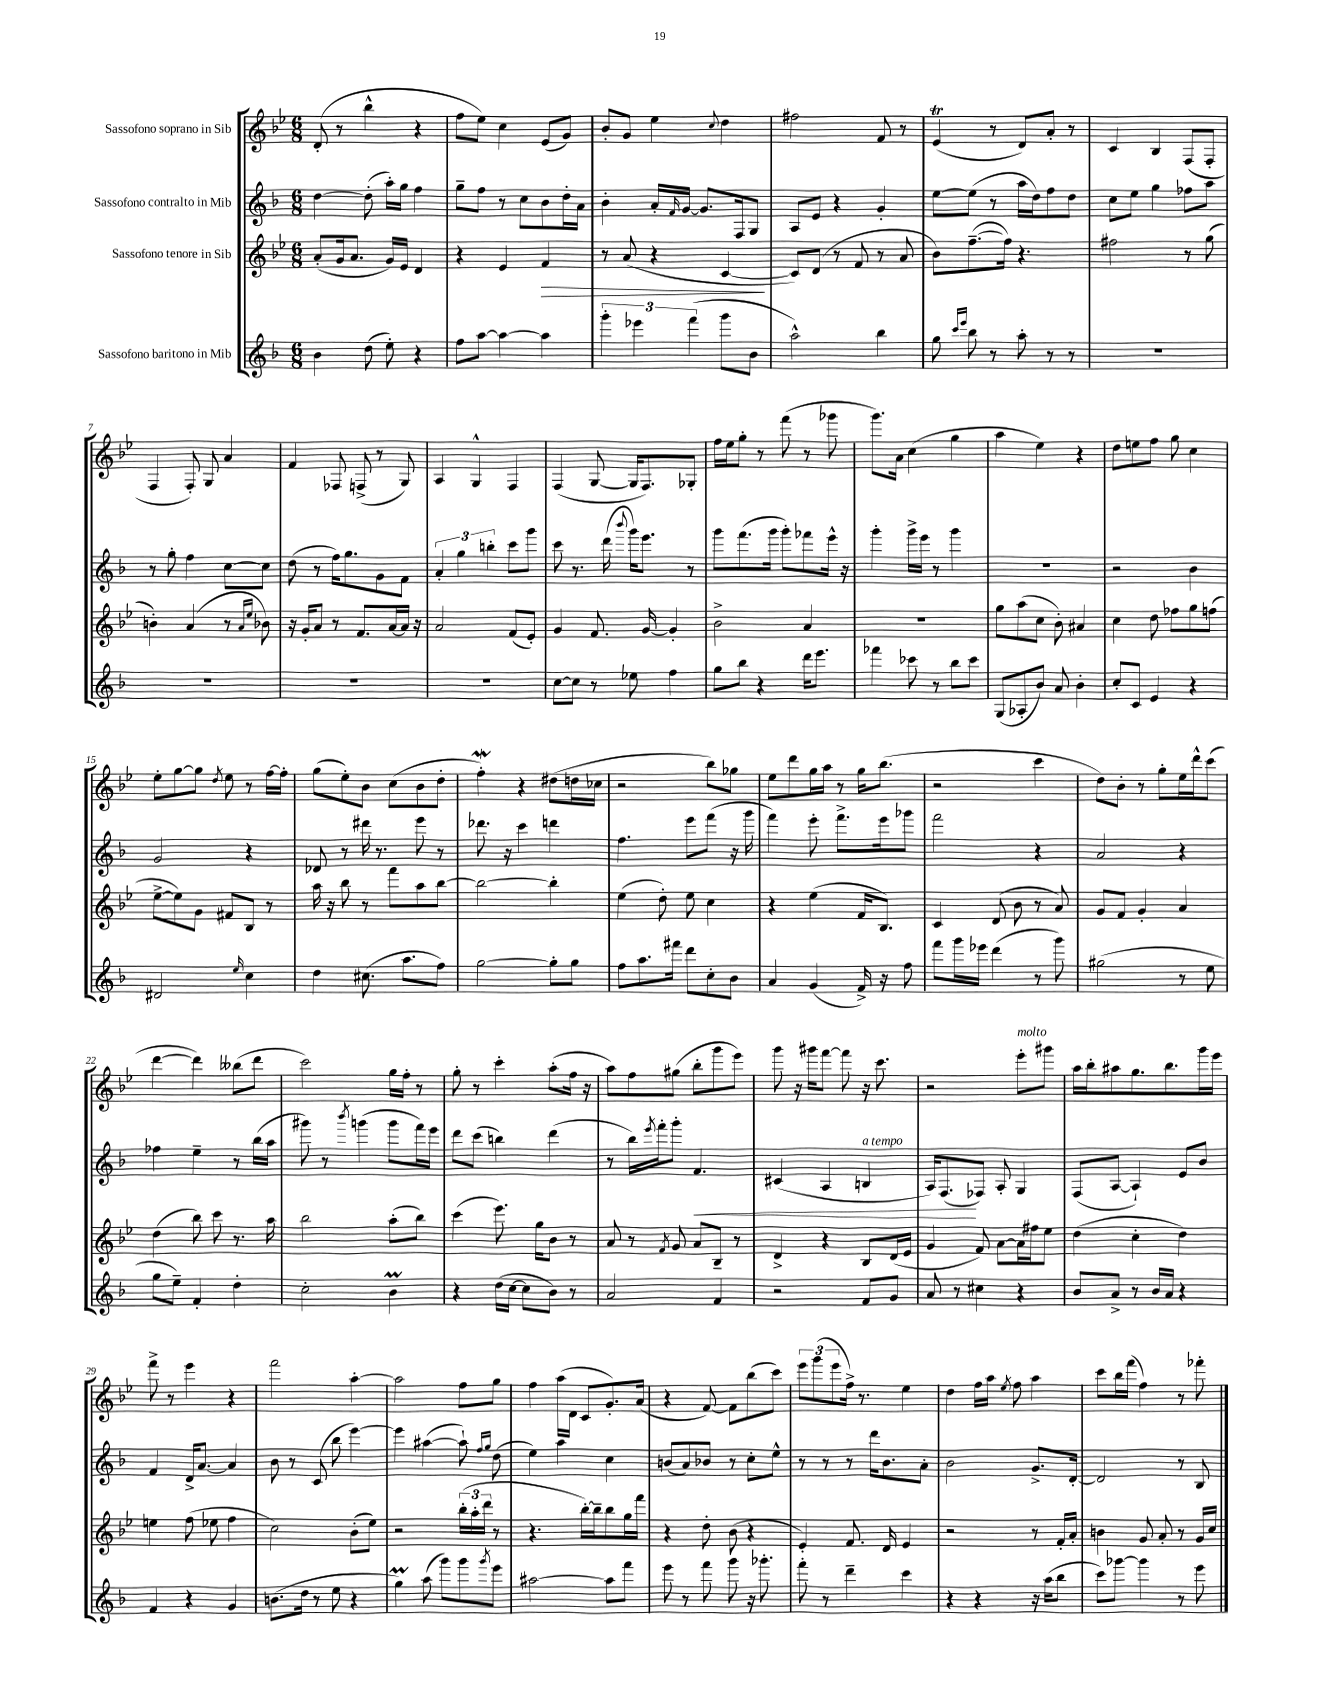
<<
\new StaffGroup <<
\new Staff = "s0" \with { instrumentName = "Sassofono soprano in Sib" } {
    \clef treble \key bes \major \numericTimeSignature \time 6/8
    d'8-.( r8 bes''4-^ r4 |
    f''8 ees''8) c''4 ees'8( g'8) |
    bes'8-. g'8 ees''4 \appoggiatura { c''8 } d''4 |
    fis''2 f'8 r8 |
    ees'4\trill( r8 d'8) a'8-. r8 |
    c'4 bes4 f8( f8-. |
    f4 f8-.) g8 a'4 |
    f'4 fes8 f8->( r8 g8) |
    a4 g4-^ f4 |
    f4( g8~ g16 f8.) ges8-. |
    f''16 ees''16 g''8-. r8 f'''8( r8 ges'''8 |
    g'''8.) a'16 c''4( g''4 |
    a''4 ees''4) r4 |
    d''8 e''8 f''8 g''8 c''4 |
    ees''8-. g''8~ g''8 \acciaccatura { d''8 } ees''8 r8 f''16~ f''16-. |
    g''8( ees''8-.) bes'8 c''8( bes'8 d''8-. |
    f''4-.\mordent) r4 dis''8( d''16 ces''16 |
    r2 bes''8) ges''8 |
    ees''8 d'''8 g''16 a''16 r8 g''16 bes''8.( |
    r2 c'''4 |
    d''8) bes'8-. r8 g''8-. ees''16 d'''16-^ c'''8( |
    d'''4~ d'''4) beses''8( d'''8 |
    c'''2) g''16 f''16-. r8 |
    g''8-. r8 c'''4-. a''8-.( f''16 r16 |
    a''8) f''8 gis''8( bes''8-. g'''8 ees'''8) |
    g'''8 r16 gis'''16 f'''8~ f'''8 r16 c'''8. |
    r2 ees'''8-.^\markup { \italic "molto" } gis'''8 |
    a''16 bes''16-. ais''8 g''8. bes''8. g'''16 ees'''16 |
    f'''8-> r8 ees'''4 r4 |
    f'''2 a''4~-. |
    a''2 f''8 g''8 |
    f''4 a''16( d'16 c'8 g'8.-.) a'16( |
    r4 f'8~) f'8 bes''8( c'''8) |
    \tuplet 3/2 { ees'''8 g'''8( ees'''8 } f''16->) r8. ees''4 |
    d''4 f''16 a''16 \acciaccatura { ees''8 } f''8 a''4 |
    c'''8 bes''16 f'''16( f''4) r8 fes'''8-. \bar "|." |
}
\new Staff = "s1" \with { instrumentName = "Sassofono contralto in Mib" } {
    \clef treble \key f \major \numericTimeSignature \time 6/8
    d''4~ d''8-.( a''16-.) g''16 f''4 |
    g''8-- f''8 r8 c''8 bes'8 d''16-. a'16 |
    bes'4-. a'16-. \grace { f'16 } g'16~ g'8. f16 g8 |
    a8 e'8 r4 g'4-. |
    e''8~ e''8( r8 a''16 d''16) f''8 d''8 |
    c''8 e''8 g''4 fes''8 a''8 |
    r8 g''8-. f''4 c''8~ c''8 |
    d''8( r8 f''16) g''8. g'8 f'8 |
    \tuplet 3/2 { a'4-. g''4 b''4-. } c'''8 g'''8 |
    c'''8 r8. d'''16( \appoggiatura { bes'''8 } g'''16) e'''8. r8 |
    g'''8 f'''8.( g'''16 g'''8-.) fes'''8 e'''16-^ r16 |
    g'''4-. g'''16-> e'''16 r8 g'''4 |
    R2. |
    r2 bes'4 |
    g'2 r4 |
    des'8 r8 dis'''16 r8. e'''8 r8 |
    des'''8. r16 c'''4 d'''4 |
    f''4. e'''8 f'''8( r16 g'''16 |
    f'''4) e'''8-. f'''8.-> e'''16 ges'''8 |
    f'''2 r4 |
    a'2 r4 |
    fes''4 e''4-- r8 bes''16( a''16 |
    gis'''8) r8 \acciaccatura { bes'''8 } g'''4( g'''8 f'''16) e'''16 |
    d'''8 c'''8( b''4) d'''4( |
    r8 bes''16) \acciaccatura { e'''8 } f'''16-. g'''8-. f'4.\< |
    cis'4( a4 b4^\markup { \italic "a tempo" } |
    a16) f8.\!( fes8) a8-. g4 |
    f8( a8~ a4-!) e'8 bes'8 |
    f'4 d'16-> a'8.~ a'4 |
    bes'8 r8 c'8( bes''8 e'''4~) |
    e'''4 ais''4~( ais''8-!) \grace { f''16 g''16 } d''8( |
    e''4) a''4 c''4 |
    b'8( a'8) bes'8 r8 c''8-. e''8-^ |
    r8 r8 r8 d'''16 bes'8. a'8-. |
    bes'2 g'8.-> d'16~-. |
    d'2 r8 bes8 \bar "|." |
}
\new Staff = "s2" \with { instrumentName = "Sassofono tenore in Sib" } {
    \clef treble \key bes \major \numericTimeSignature \time 6/8
    a'8-.( g'16 a'8. g'16) ees'16 d'4 |
    r4 ees'4 f'4\> |
    r8 a'8( r4 c'4~\! |
    c'8) d'8( r8 f'8 r8 a'8 |
    bes'8) f''8.~--( f''16) r4. |
    fis''2 r8 g''8( |
    b'4-.) a'4( r8 \grace { a'16 ees''16 } bes'8) |
    r16 g'16-. a'8 r8 f'8. a'16~ a'16 r16 |
    a'2 f'8( ees'8-.) |
    g'4 f'8. g'16~ g'4-. |
    bes'2-> a'4 |
    R2. |
    g''8 a''8( c''8 bes'8-.) ais'4 |
    c''4 d''8 fes''8 g''8 f''8( |
    ees''8~-> ees''8) g'8 fis'8 bes8 r8 |
    a''16 r16 bes''8 r8 f'''8 a''8 bes''8~ |
    bes''2~ bes''4-. |
    ees''4( d''8-.) ees''8 c''4 |
    r4 ees''4( f'16 bes8.) |
    c'4 d'8( bes'8 r8 a'8) |
    g'8 f'8 g'4-. a'4 |
    d''4( bes''8) c'''8 r8. a''16 |
    bes''2 a''8-.( bes''8) |
    c'''4( ees'''8.) g''16 bes'8 r8 |
    a'8 r8 \acciaccatura { f'8 } g'8 a'8 bes8-- r8 |
    d'4-> r4 bes8 d'16( ees'16 |
    g'4 f'8) a'8~ a'16 fis''16 ees''8 |
    d''4( c''4-. d''4) |
    e''4 f''8( ees''8 f''4 |
    c''2) bes'8-.( ees''8) |
    r2 \tuplet 3/2 { bes''16-.( a''16-. d'''16 } r8 |
    r4. bes''16~-.) bes''16-- bes''8 g''16 f'''16 |
    r4 d''8-. bes'8( r4 |
    ees'4-.) f'8. d'16 ees'4 |
    r2 r8 f'16-. a'16-. |
    b'4 g'8 a'8-. r8 g'16 c''16 \bar "|." |
}
\new Staff = "s3" \with { instrumentName = "Sassofono baritono in Mib" } {
    \clef treble \key f \major \numericTimeSignature \time 6/8
    bes'4 d''8( e''8-.) r4 |
    f''8 a''8~ a''4~ a''4 |
    \tuplet 3/2 { g'''4-. ees'''4 f'''4( } g'''8 bes'8 |
    a''2-^) bes''4 |
    g''8 \grace { c'''16 e'''16 } bes''8 r8 a''8-. r8 r8 |
    R2. |
    R2. |
    R2. |
    R2. |
    c''8~ c''8 r8 ees''8 f''4 |
    g''8 bes''8 r4 d'''16 e'''8. |
    fes'''4 ces'''8 r8 bes''8 ces'''8 |
    g8( aes8-. bes'8) a'8 bes'4-. |
    c''8-. c'8 e'4 r4 |
    dis'2 \grace { e''16 } c''4 |
    d''4 cis''8.( a''8. f''8) |
    g''2~ g''8-. g''8 |
    f''8 a''8. fis'''16 d'''8 c''8-. bes'8 |
    a'4 g'4( f'16->) r16 f''8 |
    f'''8 g'''16 ees'''16 d'''4( r8 g'''8) |
    gis''2( r8 e''8 |
    g''8 e''8--) f'4-. d''4-. |
    c''2-. bes'4\prall |
    r4 d''16( c''16~ c''8 bes'8) r8 |
    a'2 f'4 |
    r2 f'8 g'8 |
    a'8 r8 cis''4 r4 |
    bes'8 a'8-> r8 bes'16 a'16 r4 |
    f'4 r4 g'4 |
    b'8.( d''16 r8 e''8 r4 |
    g''4\prall) a''8( g'''8) g'''8 \acciaccatura { g'''8 } e'''8 |
    ais''2~ ais''8 f'''8 |
    e'''8 r8 f'''8 g'''8 r16 ges'''8.-. |
    f'''8-. r8 d'''4-- c'''4 |
    r4 r4 r16 a''16( bes''8 |
    c'''8) ges'''8~ ges'''4 r8 e'''8 \bar "|." |
}
>>
>>
